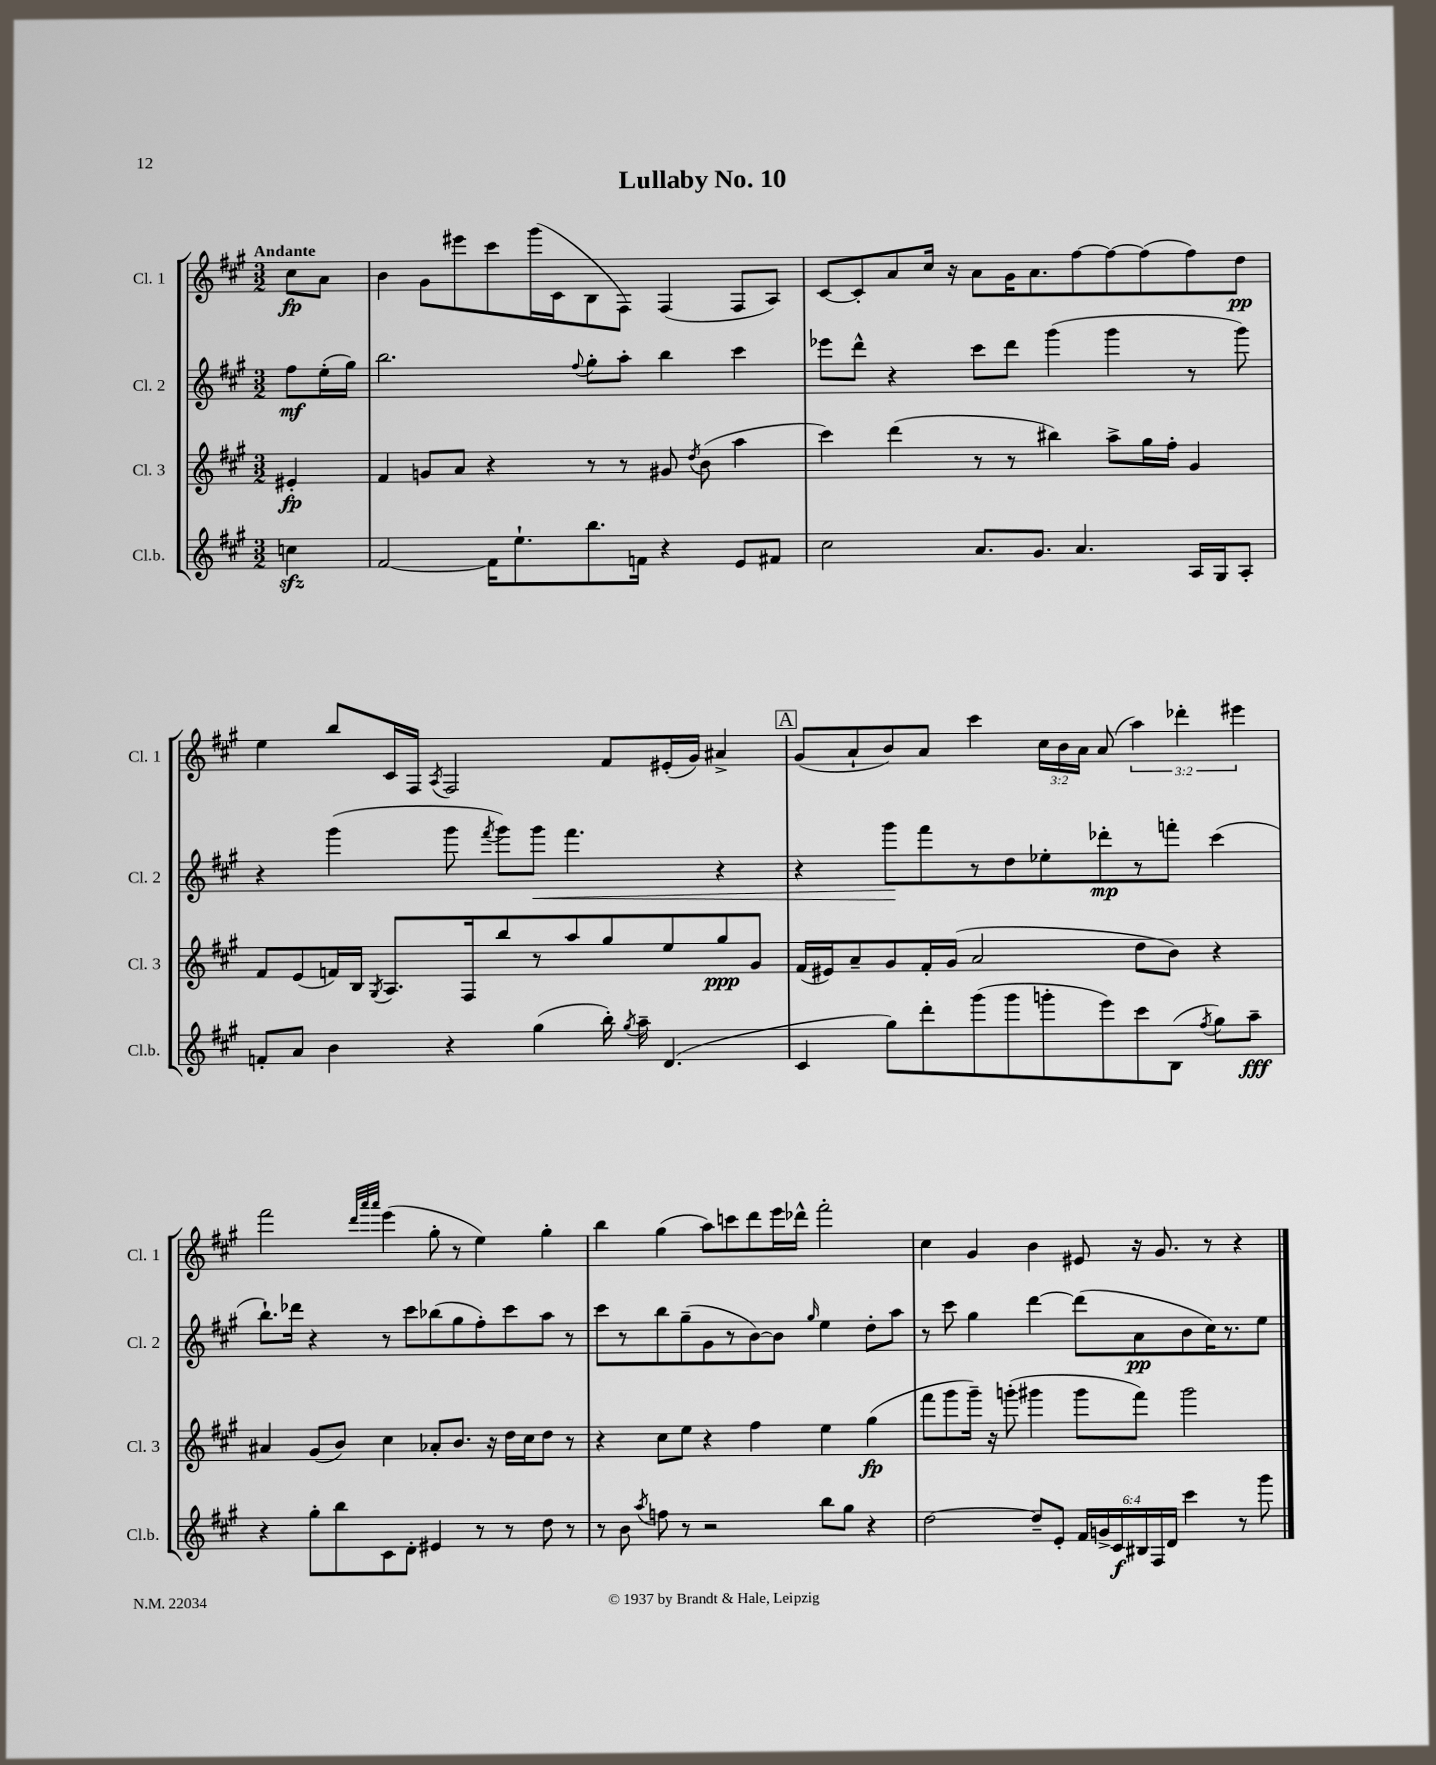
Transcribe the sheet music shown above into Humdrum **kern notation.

**kern	**kern	**kern	**kern
*staff4	*staff3	*staff2	*staff1
*clefG2	*clefG2	*clefG2	*clefG2
*k[f#c#g#]	*k[f#c#g#]	*k[f#c#g#]	*k[f#c#g#]
*M3/2	*M3/2	*M3/2	*M3/2
4cc\	4e#'/	8ff#\L	8cc#\L
.	.	(16ee'\L	8a\J
.	.	16gg#\JJ)	.
=	=	=	=
[2f#/	4f#/	2.bb\	4b\
.	8g/L	.	8g#\L
.	8a/J	.	8eee#\
16f#\]LK	4r	.	8ccc#\
8.ee`\	.	.	.
.	.	.	(16ggg#\L
.	.	.	16c#\J
.	.	8qqff#/	.
8.bb\	8r	8gg#'\L	8B\
.	8r	8aa'\J	8F#\J)
16f\Jk	.	.	.
4r	8g#/	4bb\	(4F#/
.	8qdd/	.	.
.	(8b\	.	.
8e/L	4aa\	4ccc#\	8F#/L
8f#/J	.	.	8A/J)
=	=	=	=
2cc#\	4ccc#\)	8eee-\L	[8c#/L
.	.	8ddd^^\J	8c#'/]
.	(4ddd\	4r	8a/
.	.	.	16cc#/Jk
.	.	.	16r
8.a/L	8r	8ccc#\L	8a\L
.	8r	8ddd\J	16g#\K
8.g#/J	.	.	8.a\
.	4bb#\)	(4ggg#\	.
4.a/	.	.	[8ff#\
.	8aa^\L	4ggg#\	8ff#\_
.	16gg#\L	.	(8ff#\]
.	16ff#'\JJ	.	.
16A/LL	4g#/	8r	8ff#\)
16G#/J	.	.	.
8A'/J	.	8ggg#\)	8dd\J
=	=	=	=
8f'/L	8f#/L	4r	4ee\
8a/J	(8e/	.	.
4b\	16f/L)	(4ggg#\	8bb/L
.	16B/JJ	.	.
.	8qG#/	.	.
.	8.A/L	.	16c#/L
.	.	.	16F#/JJ
.	.	.	8qA/
4r	.	8ggg#\	2F#/
.	16F#/k	.	.
.	.	8qfff#/	.
.	8bb/	8ggg#\L)	.
(4gg#\	8r	8ggg#\J	.
.	8aa/	4.fff#\	.
16bb'\)	8gg#/	.	8f#/L
8qgg#/	.	.	.
16aa~\	.	.	.
(4.d/	8ee/	.	(16e#'/L
.	.	.	16g#/JJ)
.	8gg#/	4r	4a#^/
.	8g#/J	.	.
=	=	=	=
4c#/	(16f#/LL	4r	(8g#/L
.	16e#/J)	.	.
.	8a~/	.	8a`/
8gg#\L)	8g#/	8ggg#\L	8b/)
8ddd'\	16f#'/L	8fff#\	8a/J
.	(16g#/JJ	.	.
(8ggg#\	2a/	8r	4ccc#\
8ggg#\	.	8dd\	.
8ggg'\	.	8ee-'\	24cc#\LL
.	.	.	24b\
.	.	.	24a\JJ
8eee\)	.	8ddd-'\	(8a/
8ccc#\	8dd\L	8r	6aa\)
(8B\J	8b\J)	8fff'\J	.
.	.	.	6ddd-'\
8qff#/	.	.	.
8gg#\L)	4r	(4ccc#\	.
.	.	.	6eee#\
8aa~\J	.	.	.
=	=	=	=
4r	4a#/	8.bb`\L)	2fff#\
.	.	16ddd-\Jk	.
8gg#'\L	(8g#/L	4r	.
8bb\	8b/J)	.	.
.	.	.	32qqddd/LLL
.	.	.	32qqaaa/
.	.	.	32qqaaa/JJJ
8c#\	4cc#\	8r	(4eee\
8d'\J	.	8ccc#\L	.
4e#/	8a-'/L	(8bb-\	8gg#'\
.	8.b/J	8gg#\	8r
8r	.	8ff#'\)	4ee\)
.	16r	.	.
8r	16dd\LL	8ccc#\	.
.	16cc#\J	.	.
8dd\	8dd\J	8aa\J	4gg#'\
8r	8r	8r	.
=	=	=	=
8r	4r	8ccc#\L	4bb\
8b\	.	8r	.
8qaa/	.	.	.
8ff\	8cc#\L	8bb\	(4gg#\
8r	8ee\J	(8gg#~\	.
2r	4r	8g#\	8aa\L)
.	.	8r	8ccc\
.	4ff#\	[8b\)	8ddd\
.	.	8b\]J	16eee\L
.	.	.	16ddd-^^\JJ
.	.	16qqgg#/	.
8bb\L	4ee\	4ee\	2fff#'\
8gg#\J	.	.	.
4r	(4gg#\	8dd'\L	.
.	.	8aa\J	.
=	=	=	=
[2dd\	8fff#\L	8r	4cc#\
.	8ggg#\	8ccc#\	.
.	16ggg#~\Jk)	4gg#\	4g#/
.	16r	.	.
.	(8ggg'\	.	.
8dd~/]L	4ggg#\	[4ddd\	4b\
8e'/J	.	.	.
24f#/LL	8ggg#\L	(8ddd\]L	8e#/
24g^/	.	.	.
24c#/	.	.	.
24B#/	8fff#\J)	8a\	16r
24F#/	.	.	.
.	.	.	8.g#/
24d/JJ	.	.	.
4ccc#\	2ggg#\	8b\	.
.	.	16cc#\K)	8r
.	.	8.r	.
8r	.	.	4r
8ggg#\	.	8ee\J	.
==	==	==	==
*-	*-	*-	*-
